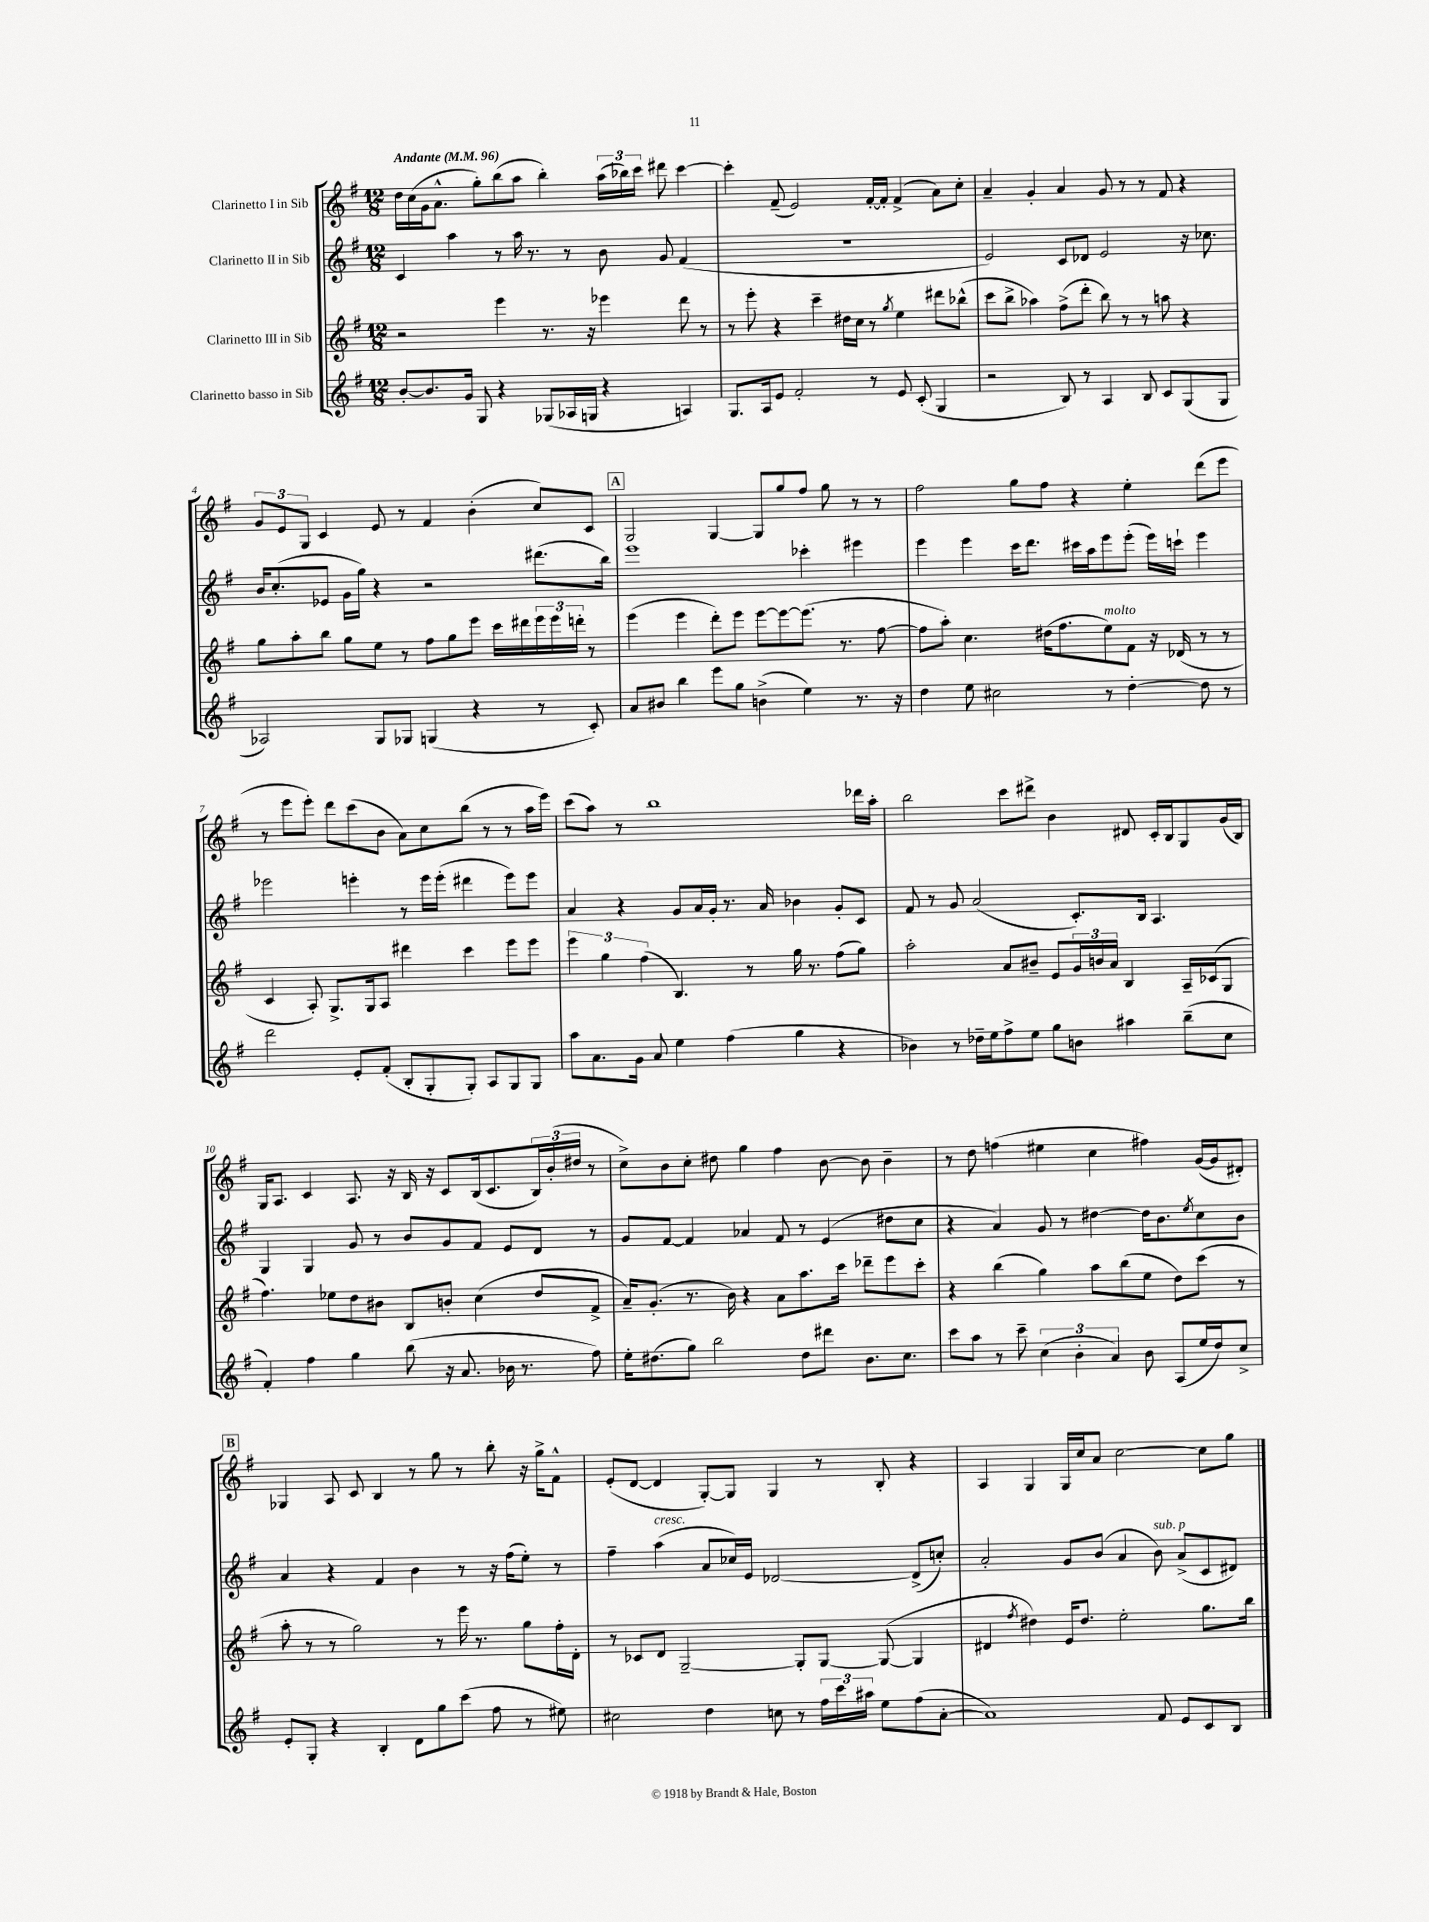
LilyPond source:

<<
\new StaffGroup <<
\new Staff = "s0" \with { instrumentName = "Clarinetto I in Sib" } {
    \clef treble \key g \major \numericTimeSignature \time 12/8 \tempo "Andante" 4 = 96
    d''16 c''16( g'16 a'8.-^ g''8-.) b''8( a''8 b''4-.) \tuplet 3/2 { a''16( bes''16) c'''16 } dis'''8 c'''4~ |
    c'''4-. fis'8--( e'2) fis'16~-. fis'16-. fis'4->( a'8) c''8-. |
    a'4-- g'4-. a'4 g'8 r8 r8 fis'8 r4 |
    \tuplet 3/2 { g'8 e'8 g8 } c'4 e'8 r8 fis'4 b'4-.( c''8) c'8 |
    \mark \markup { \box "A" } g2 g4~ g8 g''8 fis''8 g''8 r8 r8 |
    fis''2 g''8 fis''8 r4 e''4-. d'''8( e'''8 |
    r8 e'''8 e'''8-.) d'''8 c'''8( b'8 a'8) c''8 b''8( r8 r8 a''16 e'''16) |
    c'''8( a''8) r8 b''1 des'''16 a''16-. |
    b''2 c'''8 dis'''8-> b'4 dis'8 c'16-. b16 g8 g'16( b16) |
    g16 a8. c'4 a8. r16 b16 r16 c'8 b16( c'8. \tuplet 3/2 { b16) b'16-.( dis''16 } r8 |
    c''8->) b'8 c''8-. dis''8 g''4 fis''4 b'8~ b'8 b'4-- |
    r8 d''8 f''4( eis''4 c''4 fis''4) g'16~( g'16 dis'8-.) |
    \mark \markup { \box "B" } ges4 a8 c'8 b4 r8 g''8 r8 b''8-. r16 g''16-> fis'8-^ |
    e'8-.( d'8~ d'4 g8~-.) g8 g4 r8 b8-. r4 |
    a4 g4 g16 c''16 a'8 c''2~ c''8 g''8 \bar "|." |
}
\new Staff = "s1" \with { instrumentName = "Clarinetto II in Sib" } {
    \clef treble \key g \major \numericTimeSignature \time 12/8
    c'4 a''4 r8 a''16 r8. r8 b'8 g'8 fis'4( |
    R1. |
    e'2) c'8 des'8 e'2 r16 ces''8. |
    b'16 c''8.-.( ees'8 g'16 g''16) r4 r2 dis'''8.( b''16) |
    \mark \markup { \box "A" } e'''1 ces'''4-. eis'''4 |
    e'''4 e'''4 c'''16 d'''8. cis'''16 a''16 e'''8 e'''8-.( e'''16) c'''16-! e'''4 |
    ees'''2 e'''4-. r8 e'''16 e'''16-.( dis'''4 e'''8) e'''8 |
    a'4 r4 g'8 a'16 g'16-. r8. a'16 bes'4 g'8-. c'8 |
    fis'8 r8 g'8 a'2( c'8.-.) b16 a4. |
    g4 g4 g'8 r8 b'8 g'8 fis'8 e'8 d'8 r8 |
    g'8 fis'8~ fis'4 aes'4 fis'8 r8 e'4( dis''8 c''8 |
    r4 a'4) g'8 r8 dis''4~ dis''16 b'8. \acciaccatura { e''8 } c''8 b'8 |
    \mark \markup { \box "B" } a'4 r4 fis'4 b'4 r8 r16 fis''16( e''8-.) r8 |
    fis''4-- a''4^\markup { \italic "cresc." }( a'8 ces''16) e'16 des'2~ des'8->( c''8-.) |
    a'2-. g'8 b'8( a'4 b'8^\markup { \italic "sub. p" }) a'8->( c'8 dis'8) \bar "|." |
}
\new Staff = "s2" \with { instrumentName = "Clarinetto III in Sib" } {
    \clef treble \key g \major \numericTimeSignature \time 12/8
    r2 e'''4 r8. r16 ees'''4 d'''8 r8 |
    r8 e'''8-. r4 c'''4-- dis''16 c''16 r8 \acciaccatura { g''8 } e''4 dis'''8 bes''8-^( |
    c'''8 b''8-> aes''4) fis''8->( d'''8-. b''8) r8 r8 a''8 r4 |
    g''8 a''8-. b''8 g''8 e''8 r8 fis''8 g''8 e'''8 c'''16 dis'''16 \tuplet 3/2 { e'''16 e'''16 d'''16-. } r8 |
    \mark \markup { \box "A" } e'''4( e'''4 d'''8-.) e'''8 e'''8~ e'''8~ e'''8.( r8. fis''8~ |
    fis''8 a''8-.) c''4. dis''16( fis''8. e''8^\markup { \italic "molto" }) fis'8 r16 des'16( r8 r8 |
    c'4 a8-.) g8.-> g16 a8 dis'''4 c'''4 e'''8 e'''8 |
    \tuplet 3/2 { e'''4 g''4 fis''4( } b4.) r8 g''16 r8. fis''8( g''8) |
    a''2-. a'8 bis'8-- e'8 \tuplet 3/2 { g'16 b'16 a'16 } b4 a16-- ces'16( g8 |
    fis''4.) ees''8 d''8 bis'8 b8 b'8-. c''4( d''8 fis'8-> |
    a'16--) g'8.-.( r8. b'16) r4 a'8 a''8. c'''16 des'''8-- e'''8 c'''8-. |
    r4 b''4( g''4) a''8 b''8( e''8 d''8) c'''8( r8 |
    \mark \markup { \box "B" } a''8-. r8 r8 g''2) r8 e'''16 r8. g''8 fis''16-. d'16-. |
    r8 ces'8 d'8 g2~-- g8-. g8~ g8~( g4 |
    dis'4 \acciaccatura { fis''8 } dis''4) e'16 dis''8. e''2-. g''8. b''16 \bar "|." |
}
\new Staff = "s3" \with { instrumentName = "Clarinetto basso in Sib" } {
    \clef treble \key g \major \numericTimeSignature \time 12/8
    b'8~-. b'8. g'16 g8 r4 ges8( aes16 g16 r4 a4) |
    g8. a16 e'8 fis'2-. r8 e'8 c'8-.( g4 |
    r2 b8) r8 a4 b8 c'8 g8( g8 |
    aes2) g8 ges8 g4( r4 r8 c'8-.) |
    \mark \markup { \box "A" } a'8 bis'8 b''4 e'''8 g''8 b'4->( e''4) r8. r16 |
    d''4 e''8 cis''2 r8 d''4~-. d''8 r8 |
    d'''2 e'8-. fis'8-.( b8-. g8-. g8-.) a8 g8 g8 |
    a''8 a'8. g'16 a'8 e''4 fis''4( g''4 r4 |
    bes'4) r8 des''16-- e''16 fis''8-> e''8 g''8 b'8 ais''4 b''8--( c''8 |
    fis'4-.) fis''4 g''4 b''8( r16 a'8. bes'16 r8. fis''8) |
    e''16-. dis''8.( g''8) b''2 dis''8 dis'''8 b'8. c''8. |
    c'''8 a''8 r8 c'''8-- \tuplet 3/2 { c''4( b'4-. a'4) } b'8 a8( e''16 d''16) c''8-> |
    \mark \markup { \box "B" } e'8-. g8-. r4 b4-. d'8 g''8 c'''8( fis''8 r8 eis''8) |
    cis''2 d''4 c''8 r8 \tuplet 3/2 { fis''16 c'''16 ais''16 } e''8 fis''8( a'8~-. |
    a'1) fis'8 e'8 c'8 b8 \bar "|." |
}
>>
>>
